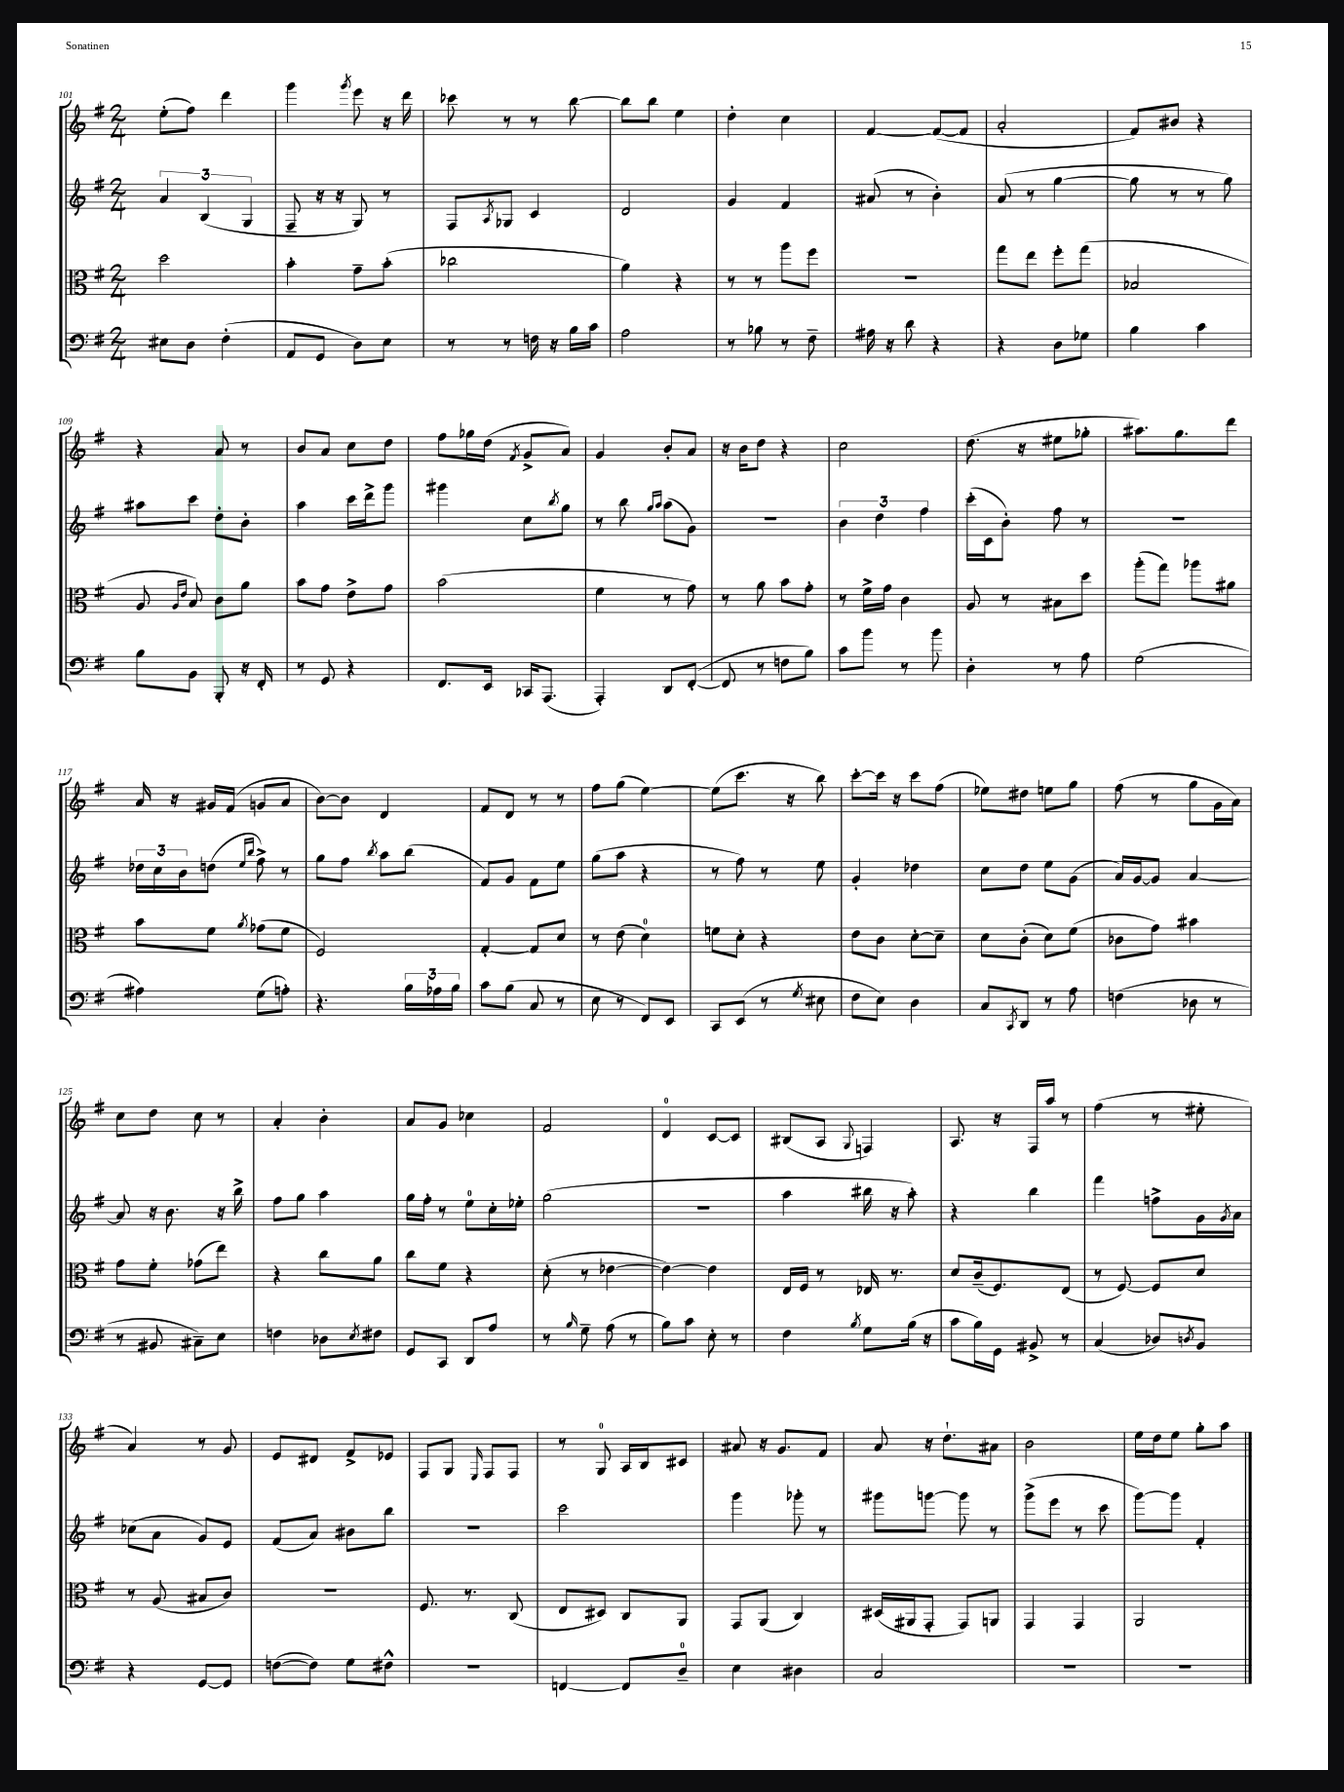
<<
\new StaffGroup <<
\new Staff = "s0" {
    \clef treble \key g \major \numericTimeSignature \time 2/4
    e''8-.( fis''8) d'''4 |
    g'''4 \acciaccatura { g'''8 } e'''8 r16 d'''16 |
    ces'''8 r8 r8 b''8~ |
    b''8 b''8 e''4 |
    d''4-. c''4 |
    fis'4~ fis'8~( fis'8 |
    a'2-. |
    fis'8) bis'8 r4 |
    r4 a'8 r8 |
    b'8 a'8 c''8 d''8 |
    fis''8 ges''16 d''16( \acciaccatura { fis'8 } g'8-> a'8) |
    g'4 b'8-. a'8 |
    r16 b'16 d''8 r4 |
    c''2 |
    d''8.( r16 eis''8 ges''8-. |
    ais''8.) g''8. d'''8 |
    a'16 r16 gis'16 fis'16( g'8 a'8 |
    b'8~) b'8 d'4 |
    fis'8 d'8 r8 r8 |
    fis''8 g''8( e''4~) |
    e''8( c'''8. r16 b''8) |
    c'''8~-. c'''16 r16 c'''8 fis''8( |
    ees''8) dis''8 e''8 g''8 |
    fis''8( r8 g''8 g'16 a'16) |
    c''8 d''8 c''8 r8 |
    a'4-. b'4-. |
    a'8 g'8 ces''4 |
    fis'2 |
    d'4-0 c'8~ c'8 |
    bis8( a8 \appoggiatura { g8 } f4) |
    a8. r16 fis16 a''16 r8 |
    fis''4( r8 eis''8-. |
    a'4) r8 g'8 |
    e'8 dis'8 fis'8-> ees'8 |
    fis8 g8 \grace { e16 } fis8 fis8 |
    r8 g8-0 a16 b16 cis'8 |
    ais'8 r16 g'8. fis'8 |
    a'8 r16 d''8.-! ais'8 |
    b'2 |
    e''16 d''16 e''8 g''8-. a''8 \bar "|." |
}
\new Staff = "s1" {
    \clef treble \key g \major \numericTimeSignature \time 2/4
    \tuplet 3/2 { a'4 b4( g4 } |
    fis8-- r16 r16 g8) r8 |
    fis8 \acciaccatura { a8 } ges8 c'4 |
    d'2 |
    g'4 fis'4 |
    ais'8( r8 b'4-.) |
    a'8( r8 g''4~ |
    g''8 r8 r8 g''8) |
    ais''8 c'''8 d''8-. b'8-. |
    a''4 c'''16 d'''16-> g'''8 |
    gis'''4 c''8 \acciaccatura { b''8 } g''8 |
    r8 b''8 \grace { g''16 a''16 } a''8( g'8) |
    r2 |
    \tuplet 3/2 { b'4 d''4 fis''4 } |
    c'''16-.( c'16 b'8-.) fis''8 r8 |
    R2 |
    \tuplet 3/2 { des''16 c''16 b'16 } d''8( \grace { e''16 b''16 } fis''8->) r8 |
    g''8 fis''8 \acciaccatura { b''8 } a''8 b''8( |
    fis'8) g'8 fis'8 e''8 |
    g''8( a''8 r4 |
    r8 fis''8) r8 e''8 |
    g'4-. des''4 |
    c''8 d''8 e''8 g'8( |
    a'16) g'16~ g'8 a'4~ |
    a'8 r16 b'8. r16 b''16-> |
    fis''8 g''8 a''4 |
    g''16 fis''16-. r8 e''8-0 c''16-. ees''16-. |
    g''2( |
    r2 |
    a''4 bis''16 r16 a''8-.) |
    r4 b''4 |
    fis'''4 f''8-> g'16 \acciaccatura { g'8 } a'16 |
    ces''8( a'8 g'8) e'8 |
    fis'8( a'8) bis'8 b''8 |
    R2 |
    c'''2 |
    g'''4 ges'''8-. r8 |
    gis'''8 g'''8~ g'''8 r8 |
    g'''8->( e'''8 r8 c'''8 |
    g'''8~) g'''8 fis'4-. \bar "|." |
}
\new Staff = "s2" {
    \clef alto \key g \major \numericTimeSignature \time 2/4
    d''2 |
    b'4-. g'8-- b'8-.( |
    ces''2 |
    a'4) r4 |
    r8 r8 a''8 fis''8 |
    r2 |
    g''8 e''8 fis''8-. g''8( |
    bes2 |
    a8 \grace { a16 e'16 } b8) c'8 a'8 |
    b'8 g'8 e'8-> g'8 |
    b'2( |
    fis'4 r8 g'8) |
    r8 a'8 b'8 g'8-. |
    r8 fis'16-> g'16 c'4 |
    a8 r8 bis8 d''8 |
    a''8-.( g''8) aes''8 ais'8 |
    b'8 fis'8 \acciaccatura { a'8 } ges'8( fis'8 |
    fis2) |
    g4~-. g8 d'8 |
    r8 e'8( d'4-0) |
    f'8 d'8-. r4 |
    e'8 c'8 d'8~-. d'8-- |
    d'8 c'8-.( d'8) fis'8( |
    ces'8 g'8) bis'4 |
    g'8 fis'8-. ges'8( e''8) |
    r4 c''8 a'8 |
    c''8 fis'8 r4 |
    d'8-.( r8 ees'4~ |
    ees'4~) ees'4 |
    e16 fis16 r8 ees16 r8. |
    d'8 c'16--( fis8.) e8( |
    r8 fis8~) fis8 d'8 |
    r8 a8( bis8 c'8) |
    R2 |
    fis8. r8. c8( |
    e8 dis8) c8 a,8 |
    g,8 a,8( c4) |
    dis16( ais,16 g,8-. g,8) a,8 |
    g,4 g,4 |
    a,2 \bar "|." |
}
\new Staff = "s3" {
    \clef bass \key g \major \numericTimeSignature \time 2/4
    eis8 d8 fis4-.( |
    a,8 g,8 d8) e8 |
    r8 r8 f16 r16 b16 c'16 |
    a2 |
    r8 bes8 r8 fis8-- |
    ais16 r16 d'8 r4 |
    r4 d8 ges8 |
    b4 c'4 |
    b8 b,8 b,,8-. r16 fis,16-. |
    r8 g,8 r4 |
    fis,8. e,16 ces,16 a,,8.( |
    a,,4-.) d,8 fis,8~-.( |
    fis,8 r8 f8 b8) |
    c'8 b'8 r8 b'8 |
    d4-. r8 a8 |
    g2( |
    ais4) g8( a8-.) |
    r4. \tuplet 3/2 { b16 aes16 b16 } |
    c'8 b8( c8 r8 |
    e8 r8 fis,8) e,8 |
    c,8 e,8( r8 \acciaccatura { g8 } eis8 |
    fis8 e8) d4 |
    c8 \acciaccatura { c,8 } d,8 r8 a8 |
    f4( des8 r8 |
    r8 bis,8 cis8--) e8 |
    f4 des8 \acciaccatura { e8 } fis8 |
    g,8 c,8 d,8 a8 |
    r8 \grace { b16 } g8-- a8( r8 |
    b8) c'8 e8-. r8 |
    fis4 \acciaccatura { b8 } g8 b16( r16 |
    c'8 b16) g,16 bis,8-> r8 |
    c4( des8) \acciaccatura { d8 } b,8 |
    r4 g,8~ g,8 |
    f8~( f8) g8 fis8-^ |
    R2 |
    f,4~ f,8 d8-0-- |
    e4 dis4 |
    c2 |
    R2 |
    R2 \bar "|." |
}
>>
>>
\layout { \context { \Score currentBarNumber = #101 } }
